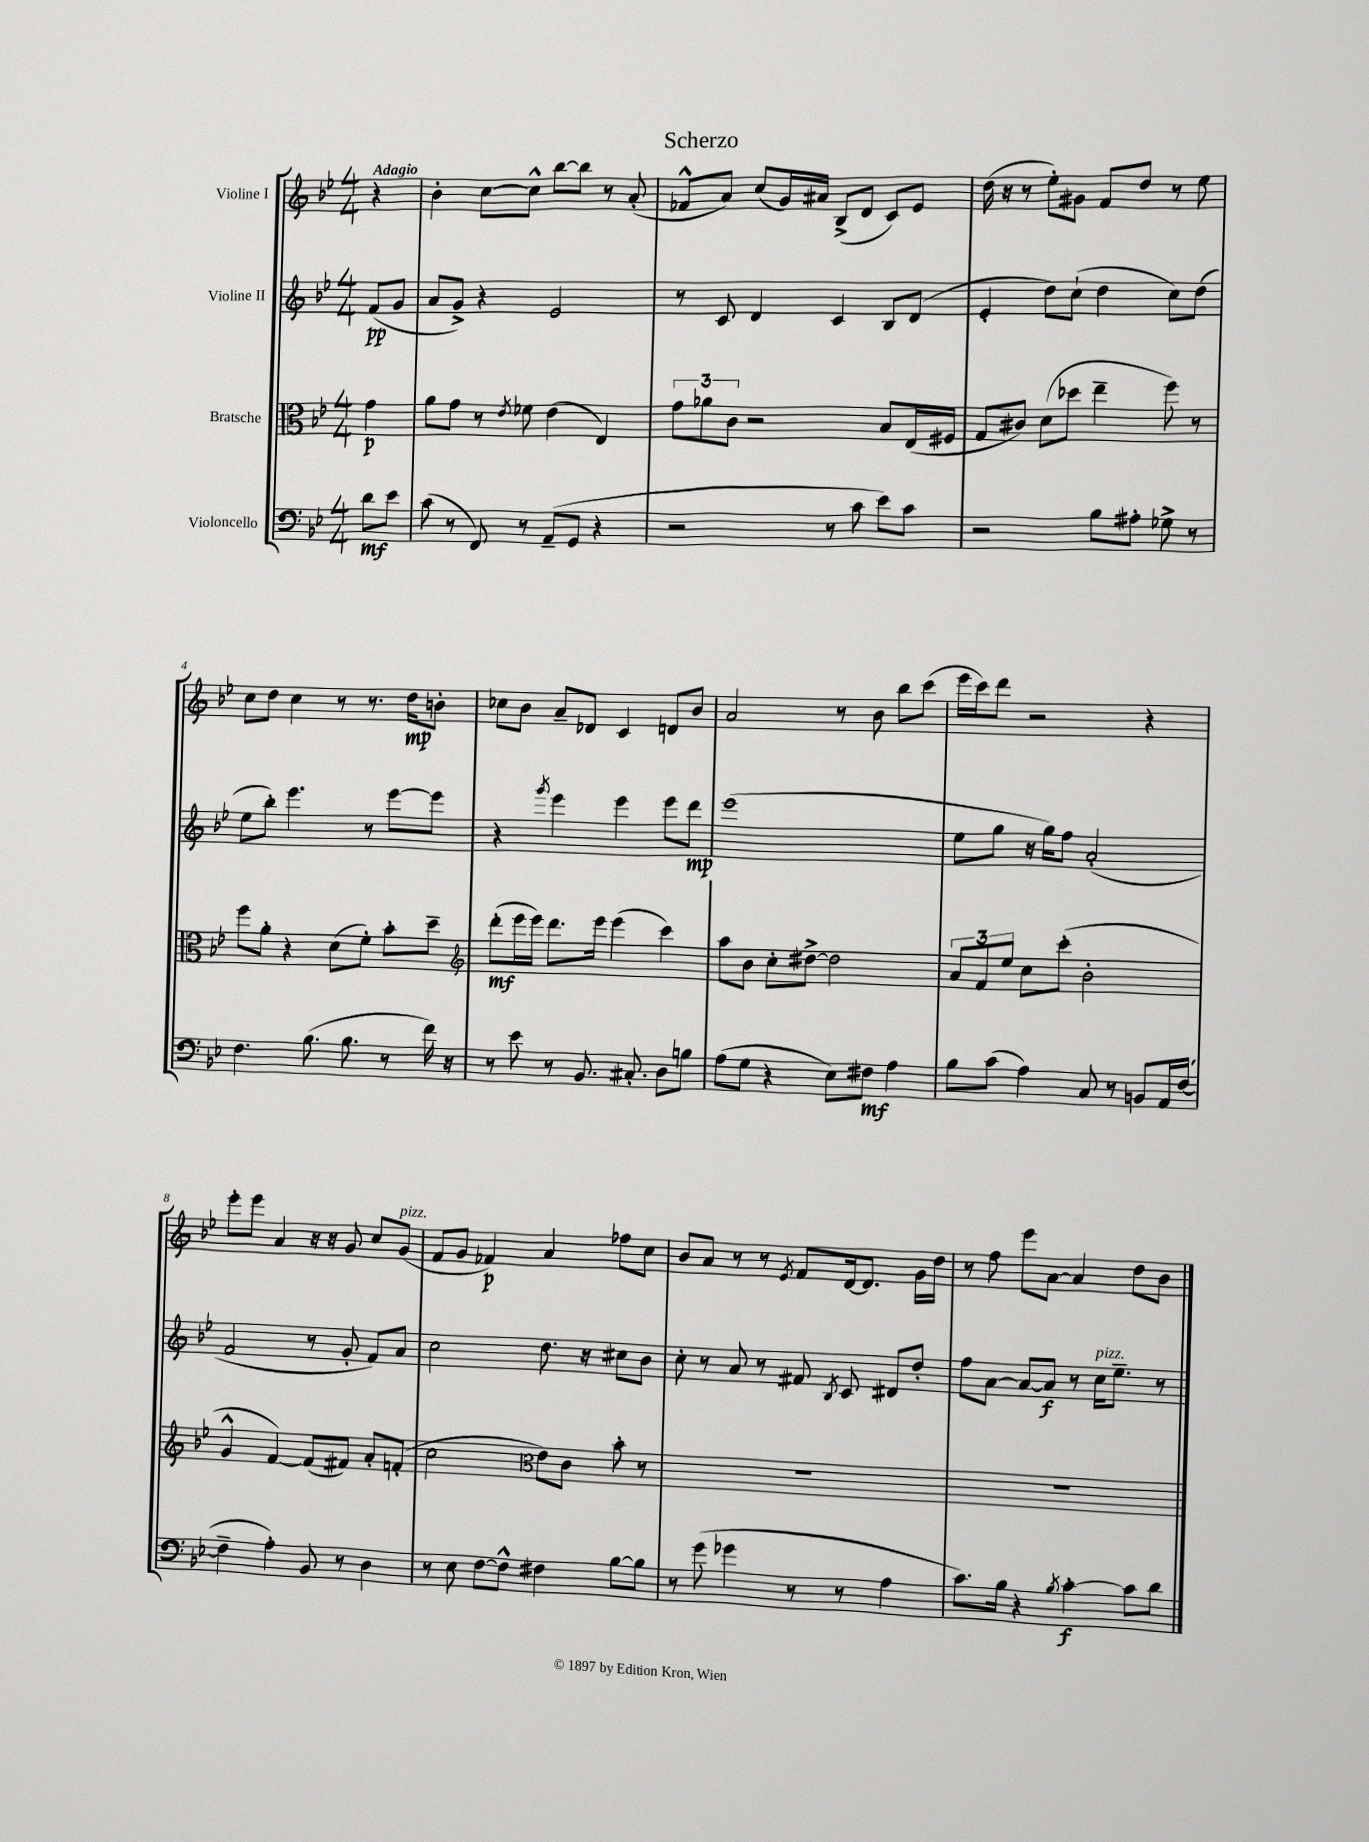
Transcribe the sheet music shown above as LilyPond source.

\header { title = "Scherzo" }
<<
\new StaffGroup <<
\new Staff = "s0" \with { instrumentName = "Violine I" } {
    \clef treble \key bes \major \numericTimeSignature \time 4/4 \partial 4 \tempo "Adagio"
    \autoBeamOff r4 |
    bes'4-. c''8[~ c''8]-^ bes''8[~ bes''8] r8 a'8-.( |
    fes'8[-^ a'8]) c''8[( g'16) ais'16] bes8[->( d'8] c'8[) ees'8] |
    d''16( r16 r8 ees''8[-.) gis'8] f'8[ d''8] r8 ees''8 |
    c''8[ d''8] c''4 r8 r8. d''16[\mp b'8]-. |
    ces''8[ bes'8] a'8[-- des'8] c'4 d'8[ bes'8] |
    a'2 r8 bes'8 bes''8[ c'''8]( |
    ees'''16[ c'''16) d'''8] r2 r4 |
    ees'''8[-. ees'''8] a'4 r16 r16 g'8 c''8[ g'8]^\markup { \italic "pizz." }( |
    f'8[ g'8] fes'4\p) a'4 fes''8[ c''8] |
    bes'8[ a'8] r8 r8 \acciaccatura { ees'8 } f'8[ d'16~ d'8.] g'16[ d''16] |
    r8 f''8 ees'''8[ a'8]~ a'4 d''8[ bes'8] \bar "|." |
}
\new Staff = "s1" \with { instrumentName = "Violine II" } {
    \clef treble \key bes \major \numericTimeSignature \time 4/4 \partial 4
    \autoBeamOff f'8[\pp( g'8] |
    a'8[ g'8]->) r4 ees'2 |
    r8 c'8 d'4 c'4 bes8[ d'8]( |
    ees'4-. d''8[) c''8]-!( d''4 c''8[) d''8]( |
    ees''8[ bes''8]-.) ees'''4. r8 ees'''8[~ ees'''8] |
    r4 \acciaccatura { g'''8 } ees'''4 ees'''4 ees'''8[ d'''8]\mp |
    ees'''1( |
    ees''8[ g''8] r16 g''16[) f''8] a'2-.( |
    f'2 r8 g'8-. f'8[) a'8] |
    c''2 d''8. r16 cis''8[ bes'8] |
    c''8-. r8 a'8 r8 fis'8 \acciaccatura { bes8 } c'8 dis'8[ d''8]-. |
    f''8[ a'8]~ a'8[~ a'8]\f r8 c''16[^\markup { \italic "pizz." } ees''8.]-- r8 \bar "|." |
}
\new Staff = "s2" \with { instrumentName = "Bratsche" } {
    \clef alto \key bes \major \numericTimeSignature \time 4/4 \partial 4
    \autoBeamOff g'4\p |
    a'8[ g'8] r8 \acciaccatura { ees'8 } fes'8 ees'4( ees4) |
    \tuplet 3/2 { g'8[ aes'8 c'8] } r2 bes8[ ees16( fis16] |
    g8[ cis'8]) d'8[( des''8] ees''4-- f''8) r8 |
    f''8[ a'8]-. r4 d'8[( f'8]-.) bes'8[-. d''8]-- |
    \clef treble d'''8[-.\mf( ees'''16 ees'''16]) d'''8.[ ees'''16] ees'''4( c'''4) |
    a''8[ bes'8] c''8[-. dis''8]~-> dis''2 |
    \tuplet 3/2 { a'8[ f'8 ees''8] } c''8[ c'''8]-.( bes'2-. |
    g'4-^ f'4~) f'8[( fis'8]) a'8[-. f'8]-.( |
    c''2 \clef alto ees'8[) c'8] bes'8-. r8 |
    R1 |
    R1 \bar "|." |
}
\new Staff = "s3" \with { instrumentName = "Violoncello" } {
    \clef bass \key bes \major \numericTimeSignature \time 4/4 \partial 4
    \autoBeamOff d'8[\mf ees'8] |
    c'8( r8 f,8) r8 a,8[--( g,8] r4 |
    r2 r8 c'8 ees'8[) c'8] |
    r2 bes8[ ais8]-. ges8-> r8 |
    f4. bes8.( bes8. r8 f'16) r16 |
    r8 ees'8 r8 bes,8. cis8.-. d8[ b8] |
    a8[( g8] r4 ees8[) fis8]\mf a4 |
    bes8[ c'8]( a4) c8 r8 b,8[ a,16 f16]~( |
    f4-- a4-.) bes,8 r8 d4 |
    r8 ees8 f8[~ f8]-^ fis4 bes8[~ bes8] |
    r8 g'8( ges'4 r8 r8 a4 |
    c'8.[) bes16] r4 \acciaccatura { bes8 } c'4~-.\f c'8[ d'8] \bar "|." |
}
>>
>>
